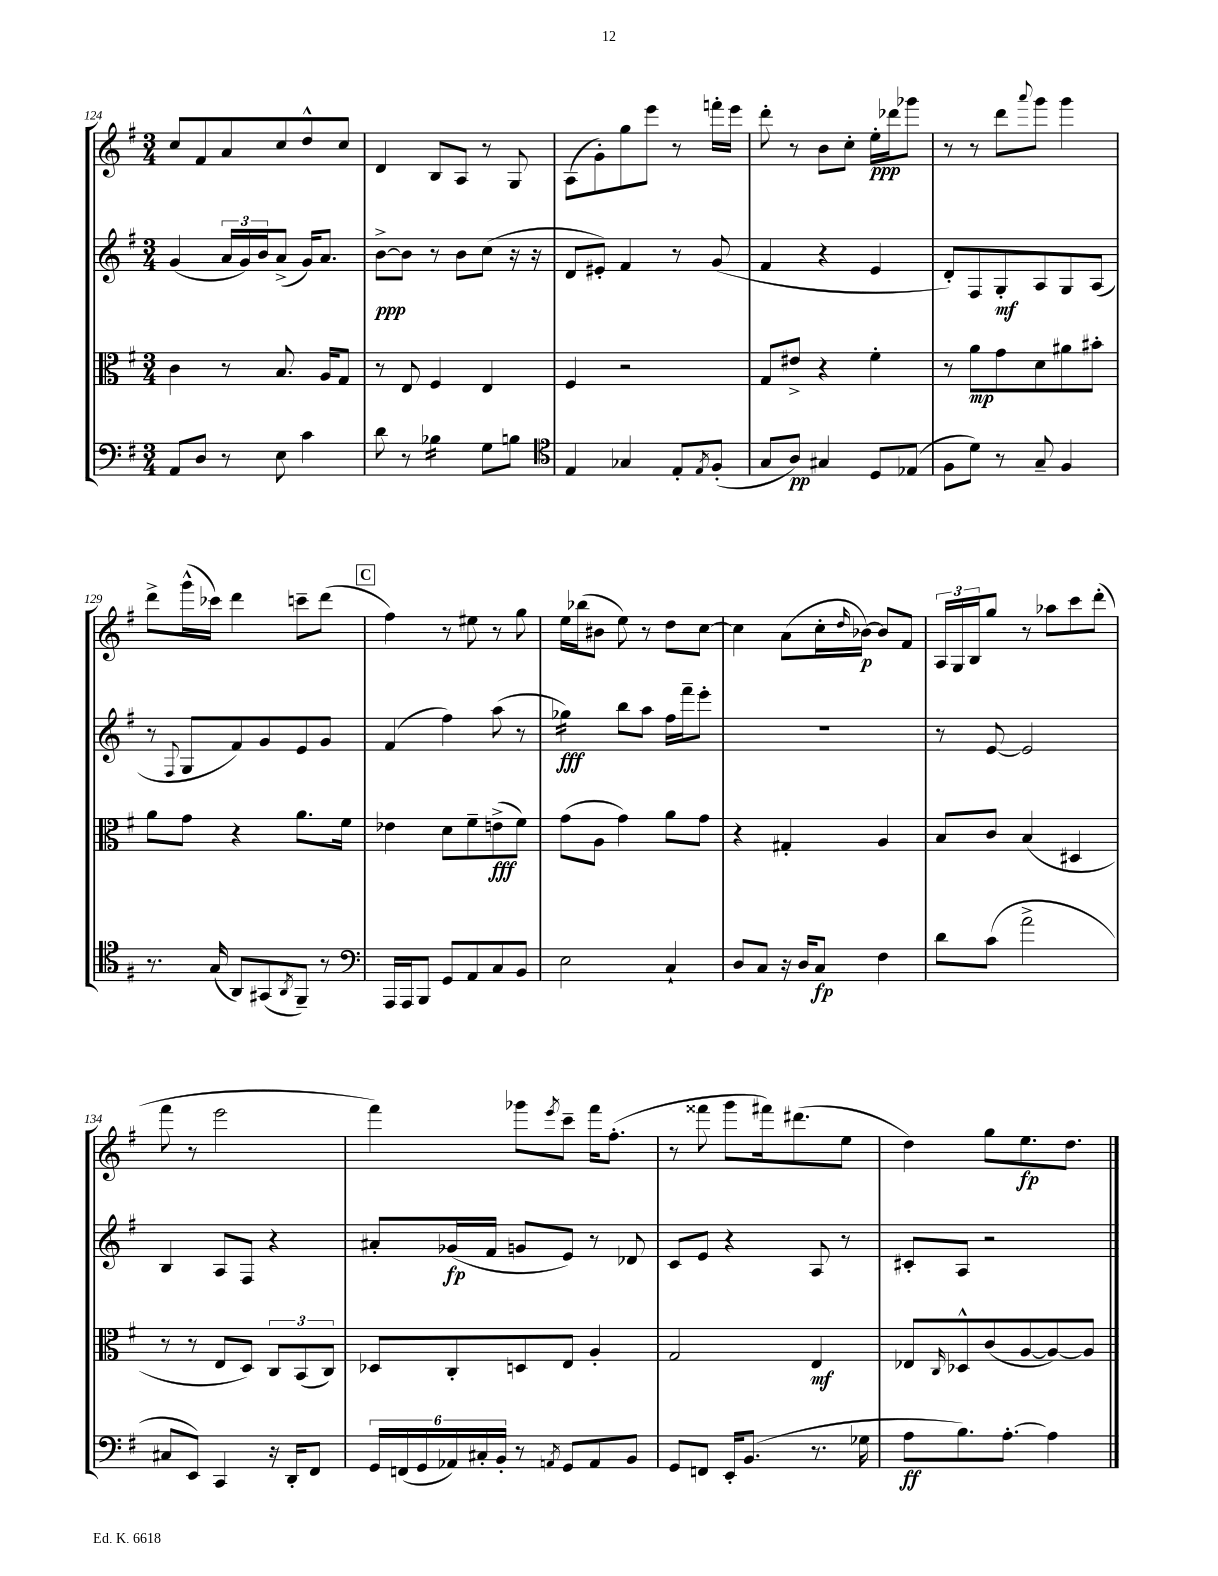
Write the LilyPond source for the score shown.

<<
\new StaffGroup <<
\new Staff = "s0" {
    \clef treble \key g \major \numericTimeSignature \time 3/4
    c''8 fis'8 a'8 c''8 d''8-^ c''8 |
    d'4 b8 a8 r8 g8 |
    a8( g'8-.) g''8 e'''8 r8 f'''16-. e'''16 |
    d'''8-. r8 b'8 c''8-. e''16-.\ppp des'''16 ges'''8 |
    r8 r8 d'''8 \appoggiatura { a'''8 } g'''8 g'''4 |
    d'''8-> g'''16-^( ces'''16) d'''4 c'''8-- d'''8( |
    \mark \markup { \box "C" } fis''4) r8 eis''8 r8 g''8 |
    e''16 bes''16( bis'8 e''8) r8 d''8 c''8~ |
    c''4 a'8( c''16-. \grace { d''16 } bes'16~\p) bes'8 fis'8 |
    \tuplet 3/2 { a16 g16 b16 } g''8 r8 aes''8 c'''8 d'''8-.( |
    fis'''8 r8 e'''2 |
    fis'''4) ges'''8 \acciaccatura { e'''8 } c'''8-- fis'''16 fis''8.-.( |
    r8 fisis'''8 g'''8 fis'''16) dis'''8.( e''8 |
    d''4) g''8 e''8.\fp d''8. \bar "|." |
}
\new Staff = "s1" {
    \clef treble \key g \major \numericTimeSignature \time 3/4
    g'4( \tuplet 3/2 { a'16 g'16) b'16 } a'8->( g'16) a'8. |
    b'8~->\ppp b'8 r8 b'8 c''8( r16 r16 |
    d'8 eis'8-.) fis'4 r8 g'8( |
    fis'4 r4 e'4 |
    d'8-.) fis8 g8-.\mf a8 g8 a8( |
    r8 \appoggiatura { fis8 } g8 fis'8) g'8 e'8 g'8 |
    \mark \markup { \box "C" } fis'4( fis''4) a''8( r8 |
    ges''4:16\fff) b''8 a''8 fis''16 fis'''16-- e'''8-. |
    R2. |
    r8 e'8~ e'2 |
    b4 a8 fis8 r4 |
    ais'8-. ges'16\fp( fis'16 g'8 e'8) r8 des'8 |
    c'8 e'8 r4 a8 r8 |
    cis'8-. a8 r2 \bar "|." |
}
\new Staff = "s2" {
    \clef alto \key g \major \numericTimeSignature \time 3/4
    c'4 r8 b8. a16 g8 |
    r8 e8 fis4 e4 |
    fis4 r2 |
    g8 eis'8-> r4 fis'4-. |
    r8 a'8\mp g'8 d'8 ais'8 bis'8-. |
    a'8 g'8 r4 a'8. fis'16 |
    \mark \markup { \box "C" } ees'4 d'8 fis'8-- e'8->\fff( fis'8) |
    g'8( a8 g'4) a'8 g'8 |
    r4 gis4-. a4 |
    b8 c'8 b4( dis4 |
    r8 r8 e8 d8) \tuplet 3/2 { c8 b,8( c8) } |
    des8 c8-. d8 e8 a4-. |
    g2 e4\mf |
    ees8 \grace { c16 } des8-^ c'8( a8~ a8~) a8 \bar "|." |
}
\new Staff = "s3" {
    \clef bass \key g \major \numericTimeSignature \time 3/4
    a,8 d8 r8 e8 c'4 |
    d'8 r8 bes4:16 g8 b8 |
    \clef tenor e4 ges4 e8-. \acciaccatura { e8 } fis8-.( |
    g8 a8\pp) gis4 d8 ees8( |
    fis8 d'8) r8 g8-- fis4 |
    r8. g16( a,8) gis,8( \acciaccatura { a,8 } fis,8--) r8 |
    \mark \markup { \box "C" } \clef bass a,,16 a,,16 b,,8 g,8 a,8 c8 b,8 |
    e2 c4-! |
    d8 c8 r16 d16 c8\fp fis4 |
    d'8 c'8( a'2-> |
    cis8 e,8) c,4 r16 d,16-. fis,8 |
    \tuplet 6/4 { g,16 f,16( g,16 aes,16) cis16-. b,16-. } r8 \acciaccatura { a,8 } g,8 a,8 b,8 |
    g,8 f,8 e,16-. b,8.( r8. ges16 |
    a8\ff b8.) a8.~-. a4 \bar "|." |
}
>>
>>
\layout { \context { \Score currentBarNumber = #124 } }
